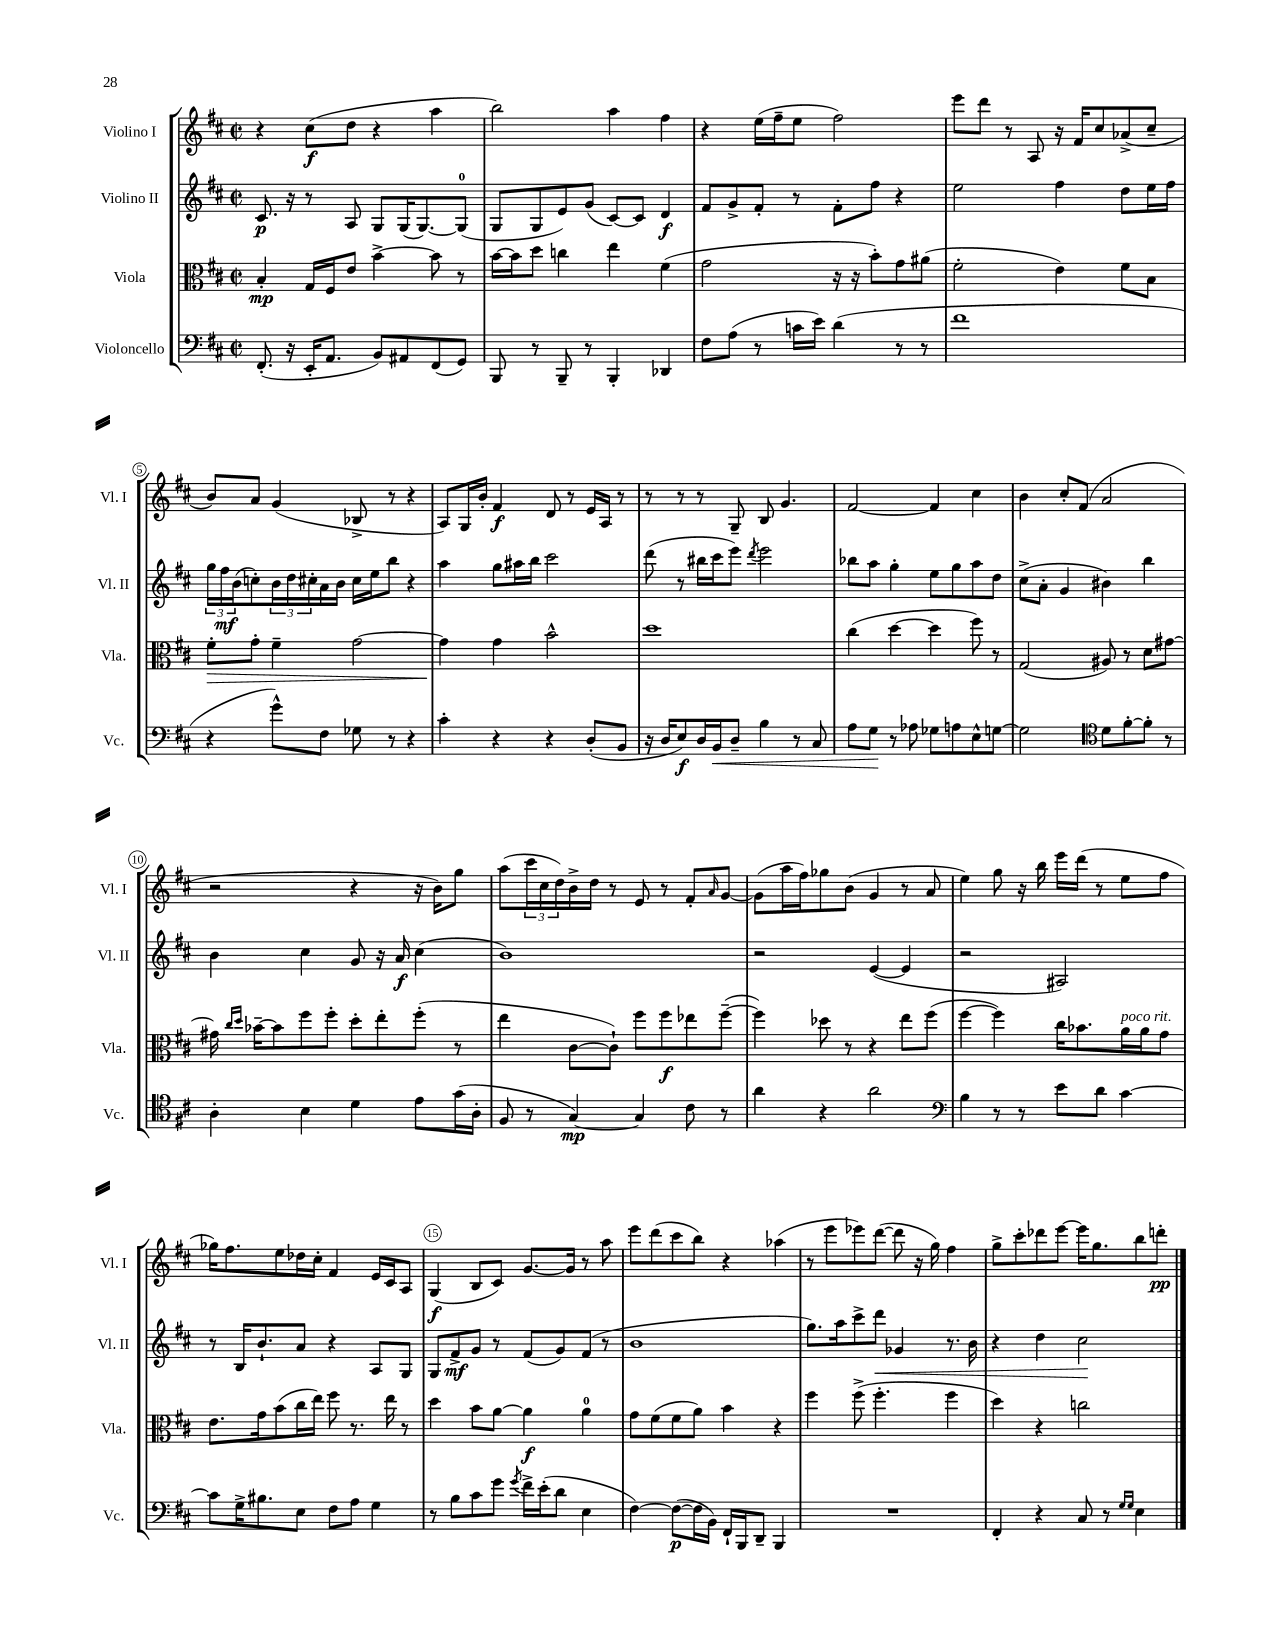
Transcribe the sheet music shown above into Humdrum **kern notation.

**kern	**kern	**kern	**kern
*staff4	*staff3	*staff2	*staff1
*clefF4	*clefC3	*clefG2	*clefG2
*k[f#c#]	*k[f#c#]	*k[f#c#]	*k[f#c#]
*M2/2	*M2/2	*M2/2	*M2/2
*met(c|)	*met(c|)	*met(c|)	*met(c|)
(8.FF#'	4B'	8.c#	4r
16r	.	16r	.
16EE'	16G	8r	(8cc#
8.AA	16F#	.	.
.	8e	8A	8dd
8BB)	[4b^	8G	4r
8AA#	.	(16G	.
.	.	[8.G)	.
(8FF#	8b]	.	4aa
8GG)	8r	(8G]	.
=	=	=	=
8BBB	[16b	8G	2bb)
.	16b]	.	.
8r	8dd	8G	.
8BBB~	4cc	8e)	.
8r	.	(8g	.
4BBB'	4ee	[8c#)	4aa
.	.	8c#]	.
4DD-	(4f#	4d	4ff#
=	=	=	=
8F#	2g	8f#	4r
(8A	.	8g^	.
8r	.	8f#'	(16ee
.	.	.	16ff#~
16c	.	8r	8ee
16e)	.	.	.
(4d	16r	8f#'	2ff#)
.	16r	.	.
.	8b')	8ff#	.
8r	8g	4r	.
8r	(8a#	.	.
=	=	=	=
1f#	2f#'	2ee	8eee
.	.	.	8ddd
.	.	.	8r
.	.	.	8A
.	4e)	4ff#	16r
.	.	.	16f#
.	.	.	8cc#
.	8f#	8dd	(8a-^
.	8B	16ee	8cc#~
.	.	16ff#	.
=	=	=	=
4r	8f#'	24gg	8b)
.	.	24ff#	.
.	.	(24b	.
.	8g'	8cc')	8a
8g^^)	4f#~	24b	(4g
.	.	24dd	.
.	.	24cc#'	.
8F#	.	16a	.
.	.	16b	.
8G-	[2g	16cc#	8B-^
.	.	16ee	.
8r	.	8bb	8r
4r	.	4r	4r
=	=	=	=
4c#'	4g]	4aa	8A)
.	.	.	16G
.	.	.	16b'
4r	4g	8gg	4f#
.	.	16aa#	.
.	.	16bb	.
4r	2b^^	2ccc#	8d
.	.	.	8r
(8D'	.	.	16e
.	.	.	16A
8BB	.	.	8r
=	=	=	=
16r	1dd	(8ddd	8r
16D	.	.	.
8E)	.	8r	8r
16D	.	16bb#	8r
16BB	.	16ccc#	.
8D~	.	8eee)	8G~
.	.	8qddd	.
4B	.	2eee	8B
.	.	.	4.g
8r	.	.	.
8C#	.	.	.
=	=	=	=
8A	(4cc#	8bb-	[2f#
8G	.	8aa	.
8r	[4dd	4gg'	.
8A-	.	.	.
8G-	4dd]	8ee	4f#]
8A	.	8gg	.
8E^^	8ff#)	8aa	4cc#
[8G	8r	8dd	.
=	=	=	=
2G]	(2G	(8cc#^	4b
.	.	8a'	.
.	.	4g	8cc#'
.	.	.	(8f#
*clefC4	*	*	*
8d	8A#)	4b#)	2a
[8f#'	8r	.	.
8f#']	8d	4bb	.
8r	[8g#	.	.
=	=	=	=
4A'	16g#]	4b	2r
.	16qqcc#	.	.
.	16qqdd	.	.
.	[16b-~	.	.
.	8b-]	.	.
4B	8ff#	4cc#	.
.	8ff#'	.	.
4d	8dd'	8g	4r
.	8ee'	16r	.
.	.	16a	.
8e	(8ff#'	(4cc#	16r
.	.	.	16b)
(16g	8r	.	8gg
16A'	.	.	.
=	=	=	=
8F#	4ee	1b)	(8aa
8r	.	.	24ccc#
.	.	.	24cc#
.	.	.	24dd)
[4G)	[8c#	.	16b^
.	.	.	16dd
.	8c#`])	.	8r
4G]	8ff#	.	8e
.	8ff#	.	8r
8c#	8ee-	.	8f#'
.	.	.	16qqa
8r	([8ff#~	.	[8g
=	=	=	=
4a	4ff#])	2r	(8g]
.	.	.	16aa
.	.	.	16ff#)
4r	8dd-	.	8gg-
.	8r	.	(8b
2a	4r	([4e	4g
.	8ee	4e]	8r
.	(8ff#	.	8a
=	=	=	=
*clefF4	*	*	*
4B	[4ff#	2r	4ee)
8r	4ff#])	.	8gg
8r	.	.	16r
.	.	.	16bb
8e	16cc#	2A#)	16eee
.	8.b-	.	(16ddd
8d	.	.	8r
[4c#	16a	.	8ee
.	16a	.	.
.	8g	.	8ff#
=	=	=	=
8c#]	8.e	8r	16gg-)
.	.	.	8.ff#
16G^	.	16B	.
8.B#	16g	8.b`	.
.	(8b	.	8ee
8E	16cc#	8a	16dd-
.	16ee)	.	16cc#'
8F#	8ff#	4r	4f#
8A	8.r	.	.
4G	.	8A	16e
.	16ee	.	16c#
.	8r	8G	8A
=	=	=	=
8r	4dd	8G	(4G
8B	.	8f#^	.
8c#	8b	8g	8B
8g	[8a	8r	8c#)
8qg	.	.	.
16f#^	4a]	(8f#	[8.g
(16e'	.	.	.
8d	.	8g)	.
.	.	.	16g]
4E	4a	(8f#	8r
.	.	8r	8aa
=	=	=	=
[4F#)	8g	1b	8eee
.	(8f#	.	(8ddd
(8F#_	8f#	.	8ccc#
16F#]	8a)	.	8bb)
16BB)	.	.	.
16FF#`	4b	.	4r
16BBB	.	.	.
8DD~	.	.	.
4BBB	4r	.	(4aa-
=	=	=	=
1r	4ff#	8.gg)	8r
.	.	.	8eee
.	.	16aa	.
.	(8ff#^	8ccc#^	8eee-)
.	4.ff#'	8ddd	([8ddd
.	.	4g-	8ddd]
.	.	.	16r
.	.	.	16gg)
.	4ff#	8.r	4ff#
.	.	16b	.
=	=	=	=
4FF#'	4dd)	4r	8gg^
.	.	.	8ccc#'
4r	4r	4dd	8ddd-
.	.	.	[8eee
8C#	2cc	2cc#	16eee]
.	.	.	8.gg
8r	.	.	.
16qqG	.	.	.
16qqG	.	.	.
4E	.	.	8bb
.	.	.	8ddd'
==	==	==	==
*-	*-	*-	*-
